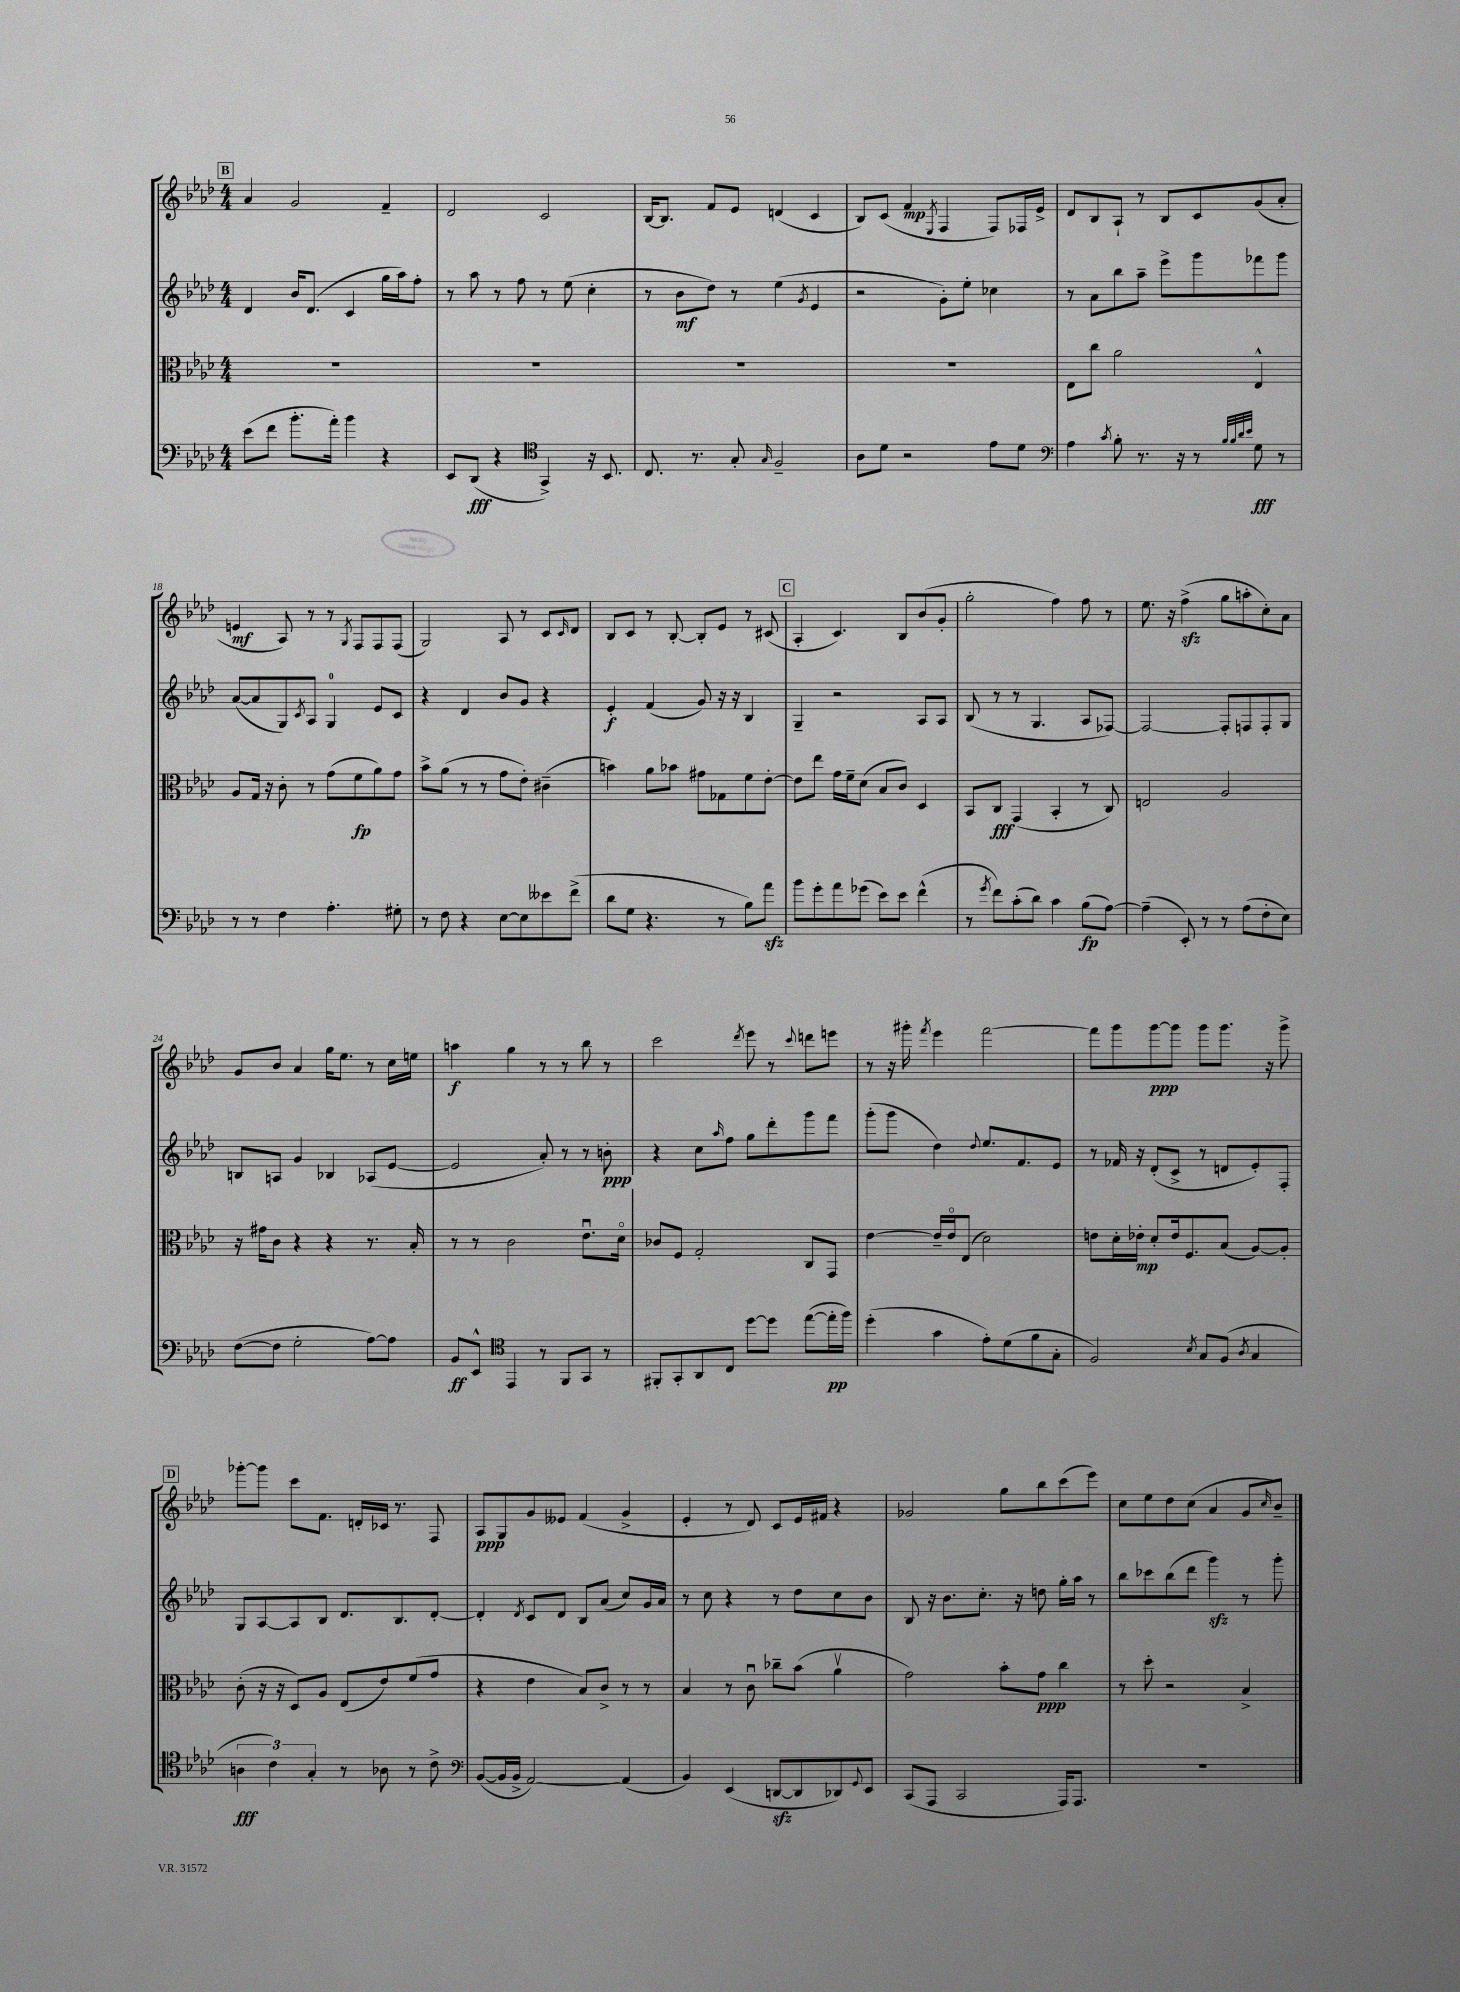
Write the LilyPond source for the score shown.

<<
\new StaffGroup <<
\new Staff = "s0" {
    \clef treble \key aes \major \numericTimeSignature \time 4/4
    \mark \markup { \box "B" } aes'4 g'2 f'4-- |
    des'2 c'2 |
    bes16~ bes8. f'8 ees'8 d'4( c'4 |
    bes8) c'8( f'4\mp \acciaccatura { ees8 } f4 f8) fes16 ees'16-> |
    des'8 bes8 aes8-! r8 bes8 c'8 g'8( aes'8-. |
    e'4\mf aes8) r8 r8 \acciaccatura { g8 } f8 f8 f8( |
    g2) aes8 r8 c'8 \grace { c'16 } des'8 |
    bes8 c'8 r8 bes8~-. bes8-. ees'8 r8 cis'8( |
    \mark \markup { \box "C" } aes4-. c'4.) bes8 bes'8( g'8-. |
    g''2-. f''4) f''8 r8 |
    ees''8. r16 f''4->\sfz( g''8 a''8-. c''8-.) aes'8 |
    g'8 bes'8 aes'4 g''16 ees''8. r8 c''16 e''16 |
    a''4\f g''4 r8 r8 bes''8 r8 |
    c'''2 \acciaccatura { des'''8 } ees'''8 r8 \appoggiatura { c'''8 } d'''8 e'''8 |
    r8 r16 gis'''16-. \acciaccatura { f'''8 } ees'''4 f'''2~ |
    f'''8 g'''8 g'''8~\ppp g'''8 g'''8 g'''8. r16 g'''8-> |
    \mark \markup { \box "D" } ges'''8~-. ges'''8 c'''8 f'8. d'16-. ces'16 r8. f8 |
    aes8\ppp g8 g'8 eeses'8 f'4( g'4-> |
    ees'4-. r8 des'8) c'8 ees'16 fis'16 r4 |
    ges'2 g''8 bes''8 c'''8( ees'''8) |
    c''8 ees''8 des''8 c''8( aes'4 g'8 \grace { c''16 } bes'8--) \bar "|." |
}
\new Staff = "s1" {
    \clef treble \key aes \major \numericTimeSignature \time 4/4
    \mark \markup { \box "B" } des'4 bes'16 des'8.( c'4 g''16 aes''16) f''8-. |
    r8 aes''8 r8 f''8 r8 ees''8( c''4-. |
    r8 bes'8\mf des''8) r8 ees''4( \acciaccatura { g'8 } ees'4 |
    r2 g'8-.) ees''8-. ces''4 |
    r8 aes'8 bes''8 aes''8-- ees'''8-> g'''8 fes'''8 g'''8 |
    aes'8~( aes'8 g8) \acciaccatura { c'8 } aes8 g4-0 ees'8 c'8 |
    r4 des'4 bes'8 g'8 r4 |
    ees'4-.\f f'4( g'8) r16 r16 bes4 |
    \mark \markup { \box "C" } g4-- r2 aes8 aes8 |
    bes8( r8 r8 g4. aes8 fes8~) |
    fes2~ fes8-. f8 f8-. g8 |
    b8 a8 g'4 bes4 aes8( ees'8~ |
    ees'2 aes'8-.) r8 r8 b'8-.\ppp |
    r4 c''8 \grace { aes''16 } f''8 g''8 des'''8-. g'''8 f'''8 |
    g'''8-.( g'''8 des''4) \appoggiatura { des''8 } ees''8. f'8. ees'8 |
    r8 fes'16 r16 des'8-.( c'8-> r8 d'8 ees'8-.) f8-. |
    \mark \markup { \box "D" } g8 aes8~ aes8 bes8 des'8. bes8. des'8~-. |
    des'4-. \acciaccatura { des'8 } c'8 des'8 bes8 aes'8( c''8) g'16 aes'16 |
    r8 c''8 r4 r8 des''8 c''8 bes'8 |
    bes8 r16 bes'8. c''8.-. r16 d''8 g''16-. aes''16 r8 |
    bes''8 ces'''8 bes''8( des'''8 g'''4\sfz) r8 g'''8-. \bar "|." |
}
\new Staff = "s2" {
    \clef alto \key aes \major \numericTimeSignature \time 4/4
    \mark \markup { \box "B" } R1 |
    R1 |
    R1 |
    R1 |
    ees8 c''8 aes'2 ees4-^ |
    aes8 g16 r16 c'8-. r8 g'8( f'8\fp aes'8) g'8 |
    bes'8-> aes'8( r8 r8 g'8 ees'8-.) cis'4--( |
    b'4) aes'8 bes'8 gis'8 ges8 f'8 ees'8~-. |
    \mark \markup { \box "C" } ees'8 ees''8 g'16 f'16-- des'8( bes8 c'8) des4 |
    bes,8 c8\fff g,4( bes,4-. r8 c8) |
    e2 aes2 |
    r16 gis'16 c'8 r4 r4 r8. bes16-. |
    r8 r8 c'2 ees'8.\downbow des'16\flageolet |
    ces'8 f8 g2-. c8 g,8 |
    ees'4~ ees'16-- ees'16\flageolet ees8( des'2) |
    e'8 des'16-. ees'16-.\mp des'8-. ees'16 f8. bes8( aes8~) aes8-. |
    \mark \markup { \box "D" } c'8-.( r16 r16 des8) aes8 ees8( ees'8) f'8( g'8 |
    r4 ees'4 bes8) c'8-> r8 r8 |
    bes4 r8 c'8\downbow ces''8-- bes'8( aes'4\upbow |
    g'2) bes'8-. g'8\ppp c''4 |
    r8 des''8-. r2 bes4-> \bar "|." |
}
\new Staff = "s3" {
    \clef bass \key aes \major \numericTimeSignature \time 4/4
    \mark \markup { \box "B" } ees'8( f'8 bes'8.-. aes'16-.) bes'4 r4 |
    ees,8 des,8\fff( r4 \clef tenor g,4->) r16 bes,8. |
    c8. r8. g8-. \grace { g16 } f2-- |
    aes8 des'8 r2 ees'8 des'8 |
    \clef bass aes4 \acciaccatura { c'8 } bes8-. r8. r16 r8 \grace { bes32 bes32 des'32 ees'32 } g8\fff r8 |
    r8 r8 f4 aes4.-. gis8-. |
    r8 f8 r4 ees8~ ees8 eeses'8 f'8->( |
    des'8 g8 r4. r8 bes8) aes'8\sfz |
    \mark \markup { \box "C" } bes'8 g'8-. aes'8 ges'8( ees'8) ees'8 f'4-^( |
    r8 \acciaccatura { g'8 } f'8) c'8-.( des'8) c'4 bes8\fp( aes8~) |
    aes4--( ees,8-.) r8 r8 aes8( f8-. ees8) |
    f8~( f8 g2-. aes8~) aes8 |
    bes,8\ff ees,8-^ \clef tenor ees,4 r8 f,8 g,8 r8 |
    fis,8-. g,8-. aes,8 c8 des''8~ des''8 ees''8~( ees''16-.\pp f''16) |
    des''4-.( g'4 ees'8-.) des'8( f'8 g8-. |
    f2) \acciaccatura { bes8 } g8 f8( \acciaccatura { aes8 } g4 |
    \mark \markup { \box "D" } \tuplet 3/2 { a4\fff c'4) g4-. } r8 aes8 r8 c'8-> |
    \clef bass bes,8~( bes,16 bes,16-> aes,2~) aes,4( |
    bes,4) ees,4( d,8~\sfz d,8 des,8) \appoggiatura { g,8 } ees,8 |
    c,8( aes,,8 c,2 aes,,16) aes,,8. |
    R1 \bar "|." |
}
>>
>>
\layout { \context { \Score currentBarNumber = #13 } }
